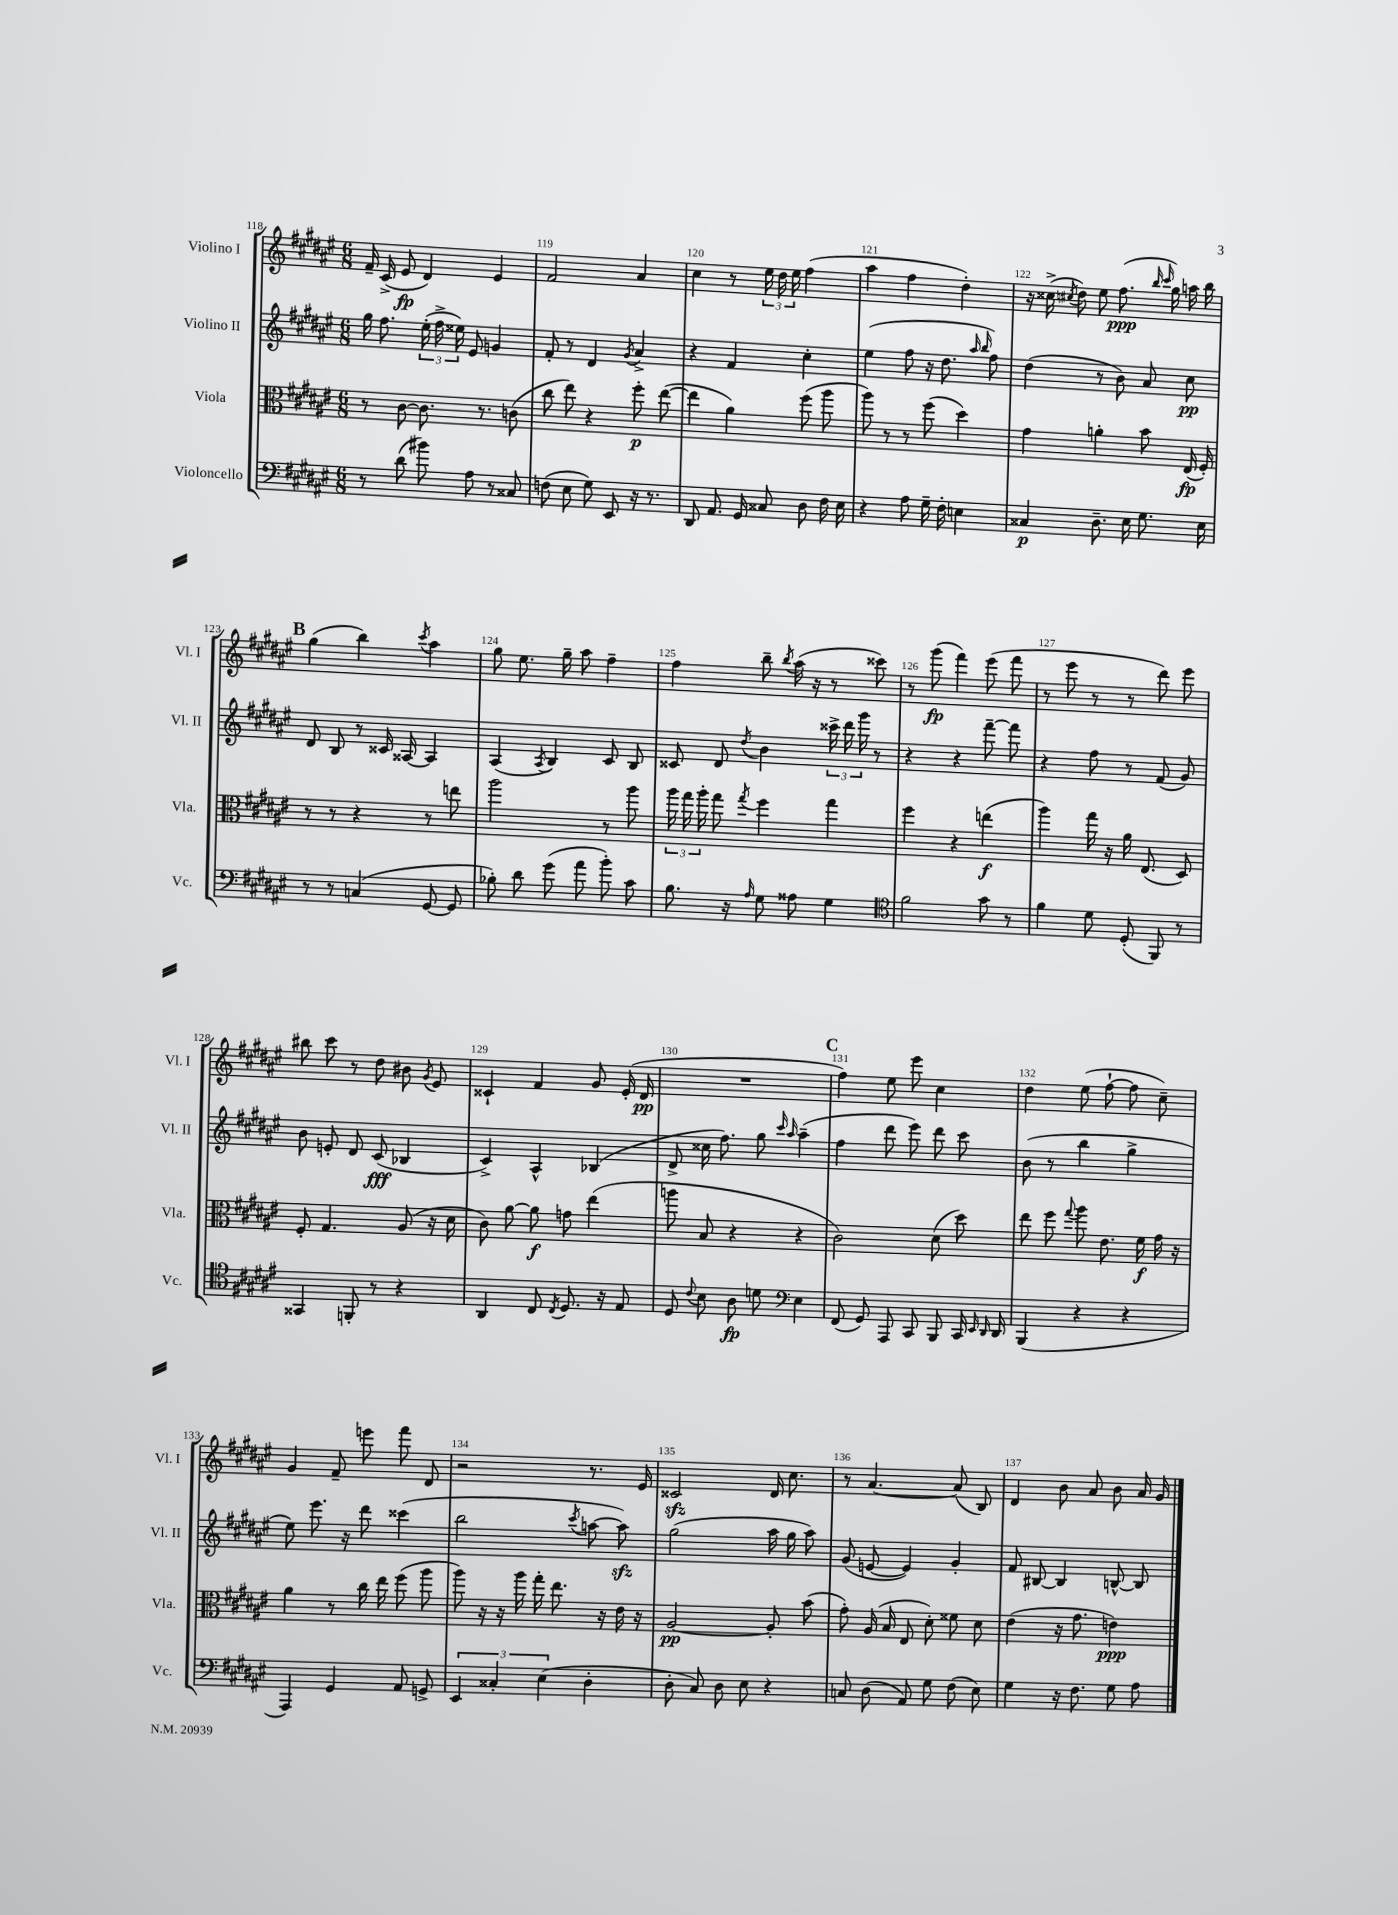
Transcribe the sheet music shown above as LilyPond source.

<<
\new StaffGroup <<
\new Staff = "s0" \with { instrumentName = "Violino I" shortInstrumentName = "Vl. I" } {
    \clef treble \key fis \major \numericTimeSignature \time 6/8
    \autoBeamOff fis'16-- cis'16->( eis'8\fp dis'4) eis'4 |
    fis'2 ais'4 |
    cis''4 r8 \tuplet 3/2 { eis''16 dis''16 eis''16 } fis''4( |
    ais''4 fis''4 dis''4-.) |
    r16 cisis''16->( \acciaccatura { cis''8 } dis''8) eis''8 fis''8.\ppp( \grace { b''16 cis'''16 } gis''16) a''16 b''16 |
    \mark \markup { \bold "B" } gis''4( b''4) \acciaccatura { cis'''8 } ais''4 |
    gis''8 eis''8. gis''16-- ais''8 fis''4-- |
    fis''4 b''8-- \acciaccatura { b''8 } ais''16( r16 r8 cisis'''8) |
    r8 gis'''8\fp( fis'''4) eis'''8( fis'''8 |
    r8 eis'''8 r8 r8 dis'''8) eis'''8 |
    bis''8 cis'''8 r8 dis''8 bis'8 \acciaccatura { gis'8 } eis'8 |
    cisis'4-! fis'4 gis'8 eis'16-.( dis'16\pp |
    R2. |
    \mark \markup { \bold "C" } fis''4) eis''8 eis'''8 cis''4 |
    dis''4 eis''8( fis''8~-! fis''8 cis''8--) |
    gis'4 fis'8-- e'''8 fis'''8 dis'8 |
    r2 r8. eis'16 |
    cisis'2\sfz dis'16 cis''8. |
    r8 ais'4.~ ais'8( b8) |
    dis'4 b'8 ais'8 b'8 ais'16 gis'16 \bar "|." |
}
\new Staff = "s1" \with { instrumentName = "Violino II" shortInstrumentName = "Vl. II" } {
    \clef treble \key fis \major \numericTimeSignature \time 6/8
    \autoBeamOff gis''16 fis''8. \tuplet 3/2 { eis''16-.( fis''16-> eisis''16) } eis'8 g'4 |
    fis'8-. r8 dis'4 \acciaccatura { gis'8 } ais'4-> |
    r4 fis'4 cis''4-. |
    eis''4( fis''8 r16 dis''8. \grace { ais''16 b''16 } fis''8) |
    dis''4( r8 b'8) ais'8 cis''8\pp |
    \mark \markup { \bold "B" } dis'8 b8 r8 cisis'16 aisis16~ aisis4 |
    ais4( \acciaccatura { ais8 } b4) cis'8 b8 |
    cisis'8 dis'8 \acciaccatura { dis''8 } b'4 \tuplet 3/2 { cisis'''16-> dis'''16 gis'''16 } r8 |
    r4 r4 fis'''8~-- fis'''8 |
    r4 fis''8 r8 fis'8( gis'8) |
    b'8 e'8-. dis'8 cis'8\fff( bes4 |
    cis'4->) ais4-^ bes4( |
    dis'8-> cisis''16 fis''8.) gis''8 \grace { cis'''16 ais''16 } ais''4--( |
    \mark \markup { \bold "C" } fis''4 dis'''8 eis'''8) dis'''8 cis'''8 |
    b'8( r8 b''4 gis''4-> |
    eis''8) eis'''8. r16 dis'''8 cisis'''4( |
    b''2 \acciaccatura { cis'''8 } a''8~ a''8\sfz) |
    gis''2( ais''16 gis''16 ais''8) |
    gis'8( e'8~ e'4) gis'4-. |
    fis'8 bis8~ bis4 b8~-^ b8 \bar "|." |
}
\new Staff = "s2" \with { instrumentName = "Viola" shortInstrumentName = "Vla." } {
    \clef alto \key fis \major \numericTimeSignature \time 6/8
    \autoBeamOff r8 cis'8~ cis'8. r8. c'8( |
    cis''8 eis''8) r4 fis''8-.\p eis''8~( |
    eis''4 ais'4) fis''8( ais''8 |
    ais''8) r8 r8 fis''8( dis''4) |
    gis'4 a'4-. b'8 eis16\fp( fis16-.) |
    \mark \markup { \bold "B" } r8 r8 r4 r8 e''8 |
    ais''2 r8 ais''8 |
    \tuplet 3/2 { ais''16 gis''16 ais''16-. } gis''8 \acciaccatura { gis''8 } fis''4 gis''4 |
    fis''4 r4 e''4\f( |
    ais''4) gis''16 r16 ais'16 eis8.( dis8) |
    fis8-. gis4. ais8( r16 dis'16 |
    cis'8) ais'8~ ais'8\f g'8 eis''4( |
    a''8 b8 r4 r4 |
    \mark \markup { \bold "C" } cis'2) dis'8( dis''8) |
    eis''8 fis''8 \appoggiatura { gis''8 } ais''8 eis'8. fis'16\f gis'16 r16 |
    ais'4 r8 cis''16 eis''16 fis''8( ais''8 |
    ais''8) r16 r16 ais''16 gis''16-. eis''8. r16 eis'16 r16 |
    ais2~\pp ais8-. b'8( |
    gis'8-.) ais16( b16 eis8 dis'8-.) fisis'8 dis'8 |
    eis'4( r16 gis'8. e'4\ppp) \bar "|." |
}
\new Staff = "s3" \with { instrumentName = "Violoncello" shortInstrumentName = "Vc." } {
    \clef bass \key fis \major \numericTimeSignature \time 6/8
    \autoBeamOff r8 dis'8( bis'8) ais8 r8 cisis8 |
    f8( eis8 gis8) eis,8 r16 r8. |
    dis,8 ais,8. gis,16 cisis8 dis8 fis16 eis16 |
    r4 ais8 gis16-- fis16-. e4 |
    cisis4\p dis8.-- eis16 gis8. eis16 |
    \mark \markup { \bold "B" } r8 r8 c4( gis,8~ gis,8 |
    bes8-.) dis'8 gis'8( ais'8 b'8-.) cis'8 |
    b8. r16 \grace { ais16 } gis8 aisis8 gis4 |
    \clef tenor fis'2 gis'8 r8 |
    fis'4 dis'8 dis8-.( fis,8) r8 |
    gisis,4 f,8-. r8 r4 |
    ais,4 cis8 \acciaccatura { cis8 } dis8. r16 eis8 |
    dis8 \appoggiatura { cis'8 } b8 ais8\fp d'8 \clef bass eis4 |
    \mark \markup { \bold "C" } fis,8( gis,8) ais,,8 cis,8 b,,8 cis,16 \grace { eis,16 dis,16 } dis,16 |
    b,,4( r4 r4 |
    ais,,4) gis,4 ais,8 g,8-> |
    \tuplet 3/2 { eis,4 cisis4-. eis4( } dis4-. |
    dis8-. cis8) dis8 eis8 r4 |
    c8 dis8( ais,8) gis8 fis8( eis8) |
    gis4 r16 fis8. gis8 ais8 \bar "|." |
}
>>
>>
\layout { \context { \Score currentBarNumber = #118 \override BarNumber.break-visibility = ##(#f #t #t) barNumberVisibility = #all-bar-numbers-visible } }
